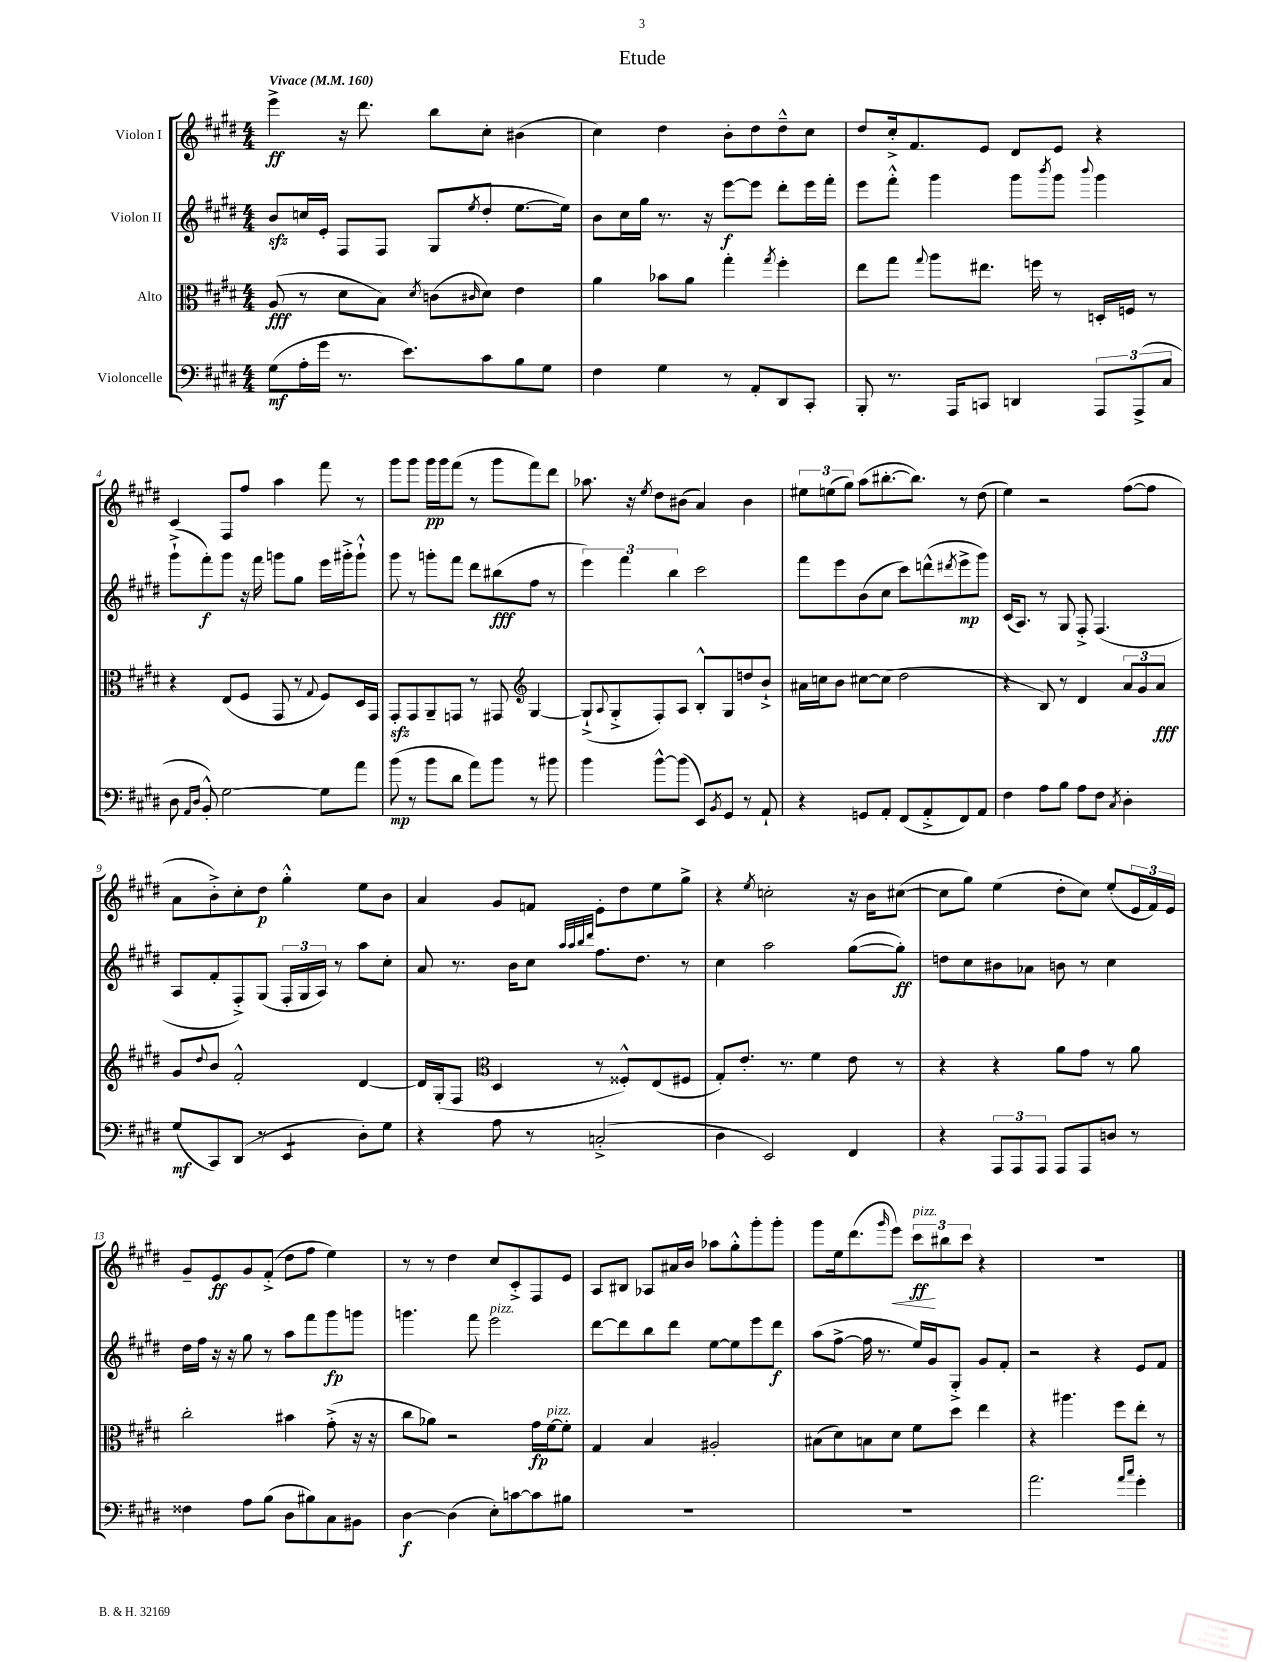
\header { title = "Etude" }
<<
\new StaffGroup <<
\new Staff = "s0" \with { instrumentName = "Violon I" } {
    \clef treble \key e \major \numericTimeSignature \time 4/4 \tempo "Vivace" 4 = 160
    e'''4->\ff r16 dis'''8. b''8 cis''8-. bis'4( |
    cis''4) dis''4 b'8-. dis''8 dis''8---^ cis''8 |
    dis''8 cis''16-.-> fis'8. e'8 dis'8 e'8 r4 |
    cis'4 fis8 fis''8 a''4 fis'''8 r8 |
    gis'''8 gis'''8 gis'''16\pp gis'''16 fis'''8( r8 gis'''8 fis'''8) dis'''8 |
    aes''8. r16 \acciaccatura { e''8 } dis''8 bis'8( a'4) bis'4 |
    \tuplet 3/2 { eis''8 e''8( gis''8) } a''8( bis''8.~-. bis''8.) r8 dis''8( |
    e''4) r2 fis''8~( fis''8 |
    a'8 b'8-.->) cis''8-. dis''8\p gis''4-.-^ e''8 b'8 |
    a'4 gis'8 f'8 e'8-. dis''8 e''8 gis''8-> |
    r4 \acciaccatura { e''8 } c''2-. r16 b'16 cis''8~( |
    cis''8 gis''8) e''4( dis''8-. cis''8) e''8-.( \tuplet 3/2 { e'16 fis'16) e'16 } |
    gis'8-- e'8\ff gis'8 fis'8-.->( dis''8 fis''8 e''4) |
    r8 r8 dis''4 cis''8 cis'8-.-> fis8 e'8 |
    a8 bis8 aes8 ais'16 b'16 aes''8 gis''8-.-^ gis'''8-. gis'''8-. |
    gis'''8 e''16 dis'''8.( \grace { gis'''16 } e'''8\<) \tuplet 3/2 { cis'''8\ff\!^\markup { \italic "pizz." } bis''8 cis'''8 } r4 |
    R1 \bar "|." |
}
\new Staff = "s1" \with { instrumentName = "Violon II" } {
    \clef treble \key e \major \numericTimeSignature \time 4/4
    b'8\sfz c''16 e'16-. fis8 fis8 gis8( \acciaccatura { e''8 } dis''8-. e''8.~ e''16) |
    b'8 cis''16 gis''16 r8. r16 e'''8~\f e'''8 dis'''8-. e'''16 fis'''16-. |
    e'''8 fis'''8-.-^ gis'''4 gis'''8 \acciaccatura { b'''8 } gis'''8 \appoggiatura { b'''8 } gis'''4 |
    gis'''8-!->( fis'''8-.\f) gis'''8 r16 fis'''16 g'''8 gis''8 e'''16 gis'''16-.-> gis'''8-!-^ |
    gis'''8 r8 g'''8-. fis'''8 dis'''8 bis''8\fff( fis''8 r8 |
    \tuplet 3/2 { e'''4) fis'''4 b''4 } cis'''2 |
    fis'''8 e'''8 b'8( cis''8 cis'''8) d'''8-^( \acciaccatura { dis'''8 } e'''8->\mp gis'''8) |
    cis'16( a8.) r8 gis8 fis8-.-> fis4.( |
    a8 fis'8-. fis8-.->) gis8( \tuplet 3/2 { fis16-. gis16 a16) } r8 a''8 cis''8-. |
    a'8 r8. b'16 cis''8 \grace { a''32 a''32 b''32 dis'''32 } fis''8. dis''8. r8 |
    cis''4 a''2 gis''8~( gis''8-.\ff) |
    d''8 cis''8 bis'8 aes'8 b'8 r8 cis''4 |
    dis''16 fis''16 r16 r16 gis''8 r8 a''8 fis'''8 gis'''8\fp g'''8 |
    g'''4. fis'''8 e'''2^\markup { \italic "pizz." } |
    dis'''8~ dis'''8 b''8 dis'''8 e''8~ e''8 e'''8 dis'''8\f |
    a''8( fis''8~-> fis''16 r8. e''16) gis'16 gis8-.-> gis'8 fis'8-. |
    r2 r4 e'8 fis'8 \bar "|." |
}
\new Staff = "s2" \with { instrumentName = "Alto" } {
    \clef alto \key e \major \numericTimeSignature \time 4/4
    a8\fff( r8 dis'8 b8) \acciaccatura { dis'8 } c'8( \grace { cis'16 } dis'8) e'4 |
    a'4 bes'8 a'8 gis''4-. \acciaccatura { gis''8 } fis''4-. |
    e''8 gis''8 \appoggiatura { gis''8 } a''8 eis''8. f''16 r8 d16-. f16 r8 |
    r4 e8( fis8 gis,8 r8 \appoggiatura { gis8 } fis8) dis16 gis,16 |
    gis,8-.\sfz gis,8 a,8-- g,8 r8 gis,8 \clef treble gis4~ |
    gis8-!->( \appoggiatura { a8 } gis8-.-> fis8-.) a8 b8-.-^ gis8 d''8 b'8-!-> |
    ais'16 c''16 b'8 cis''8~ cis''8( dis''2 |
    r4 b8) r8 dis'4 \tuplet 3/2 { a'8 gis'8 a'8\fff } |
    gis'8 \appoggiatura { dis''8 } b'8 fis'2-.-^ dis'4~ |
    dis'16 gis16-.( fis8 \clef alto dis4 r8 fisis8-.-^) e8( fis8 |
    gis8-.) e'8.-. r8. fis'4 e'8 r8 |
    r4 r4 a'8 gis'8 r8 a'8 |
    cis''2-. bis'4 gis'8-.->( r16 r16 |
    cis''8 aes'8) r2 gis'16\fp fis'16~^\markup { \italic "pizz." } fis'8-. |
    gis4 b4 ais2-. |
    bis8( dis'8) b8 dis'8 fis'8 dis''8 e''4 |
    r4 ais''4. fis''8 e''8-. r8 \bar "|." |
}
\new Staff = "s3" \with { instrumentName = "Violoncelle" } {
    \clef bass \key e \major \numericTimeSignature \time 4/4
    gis8\mf( a16-. gis'16 r8. e'8.) cis'8 b8 gis8 |
    fis4 gis4 r8 a,8-. dis,8 cis,8-. |
    b,,8-. r8. a,,16 c,8 d,4 \tuplet 3/2 { a,,8 a,,8->( cis8 } |
    dis8 \grace { a,16 dis16 } b,8-.-^) gis2~ gis8 a'8 |
    b'8\mp( r8 b'8 dis'8 a'8) b'8 r8 bis'8 |
    b'4 b'8~-^ b'8( e,8) \acciaccatura { b,8 } gis,8 r8 a,8-! |
    r4 g,8 a,8-. fis,8( a,8-.-> fis,8) a,8 |
    fis4 a8 b8 a8 fis8 \acciaccatura { cis8 } dis4-. |
    gis8\mf( cis,8) dis,8( r8 e,4:8 dis8-.) gis8 |
    r4 a8 r8 c2-.->( |
    dis4 e,2) fis,4 |
    r4 \tuplet 3/2 { a,,8 a,,8 a,,8 } a,,8 a,,8 d8 r8 |
    fisis4 a8 b8( dis8 bis8) cis8 bis,8 |
    dis4~\f dis4( e8-.) c'8~ c'8 bis8 |
    R1 |
    R1 |
    a'2. \grace { a'16 cis''16 } gis'4-. \bar "|." |
}
>>
>>
